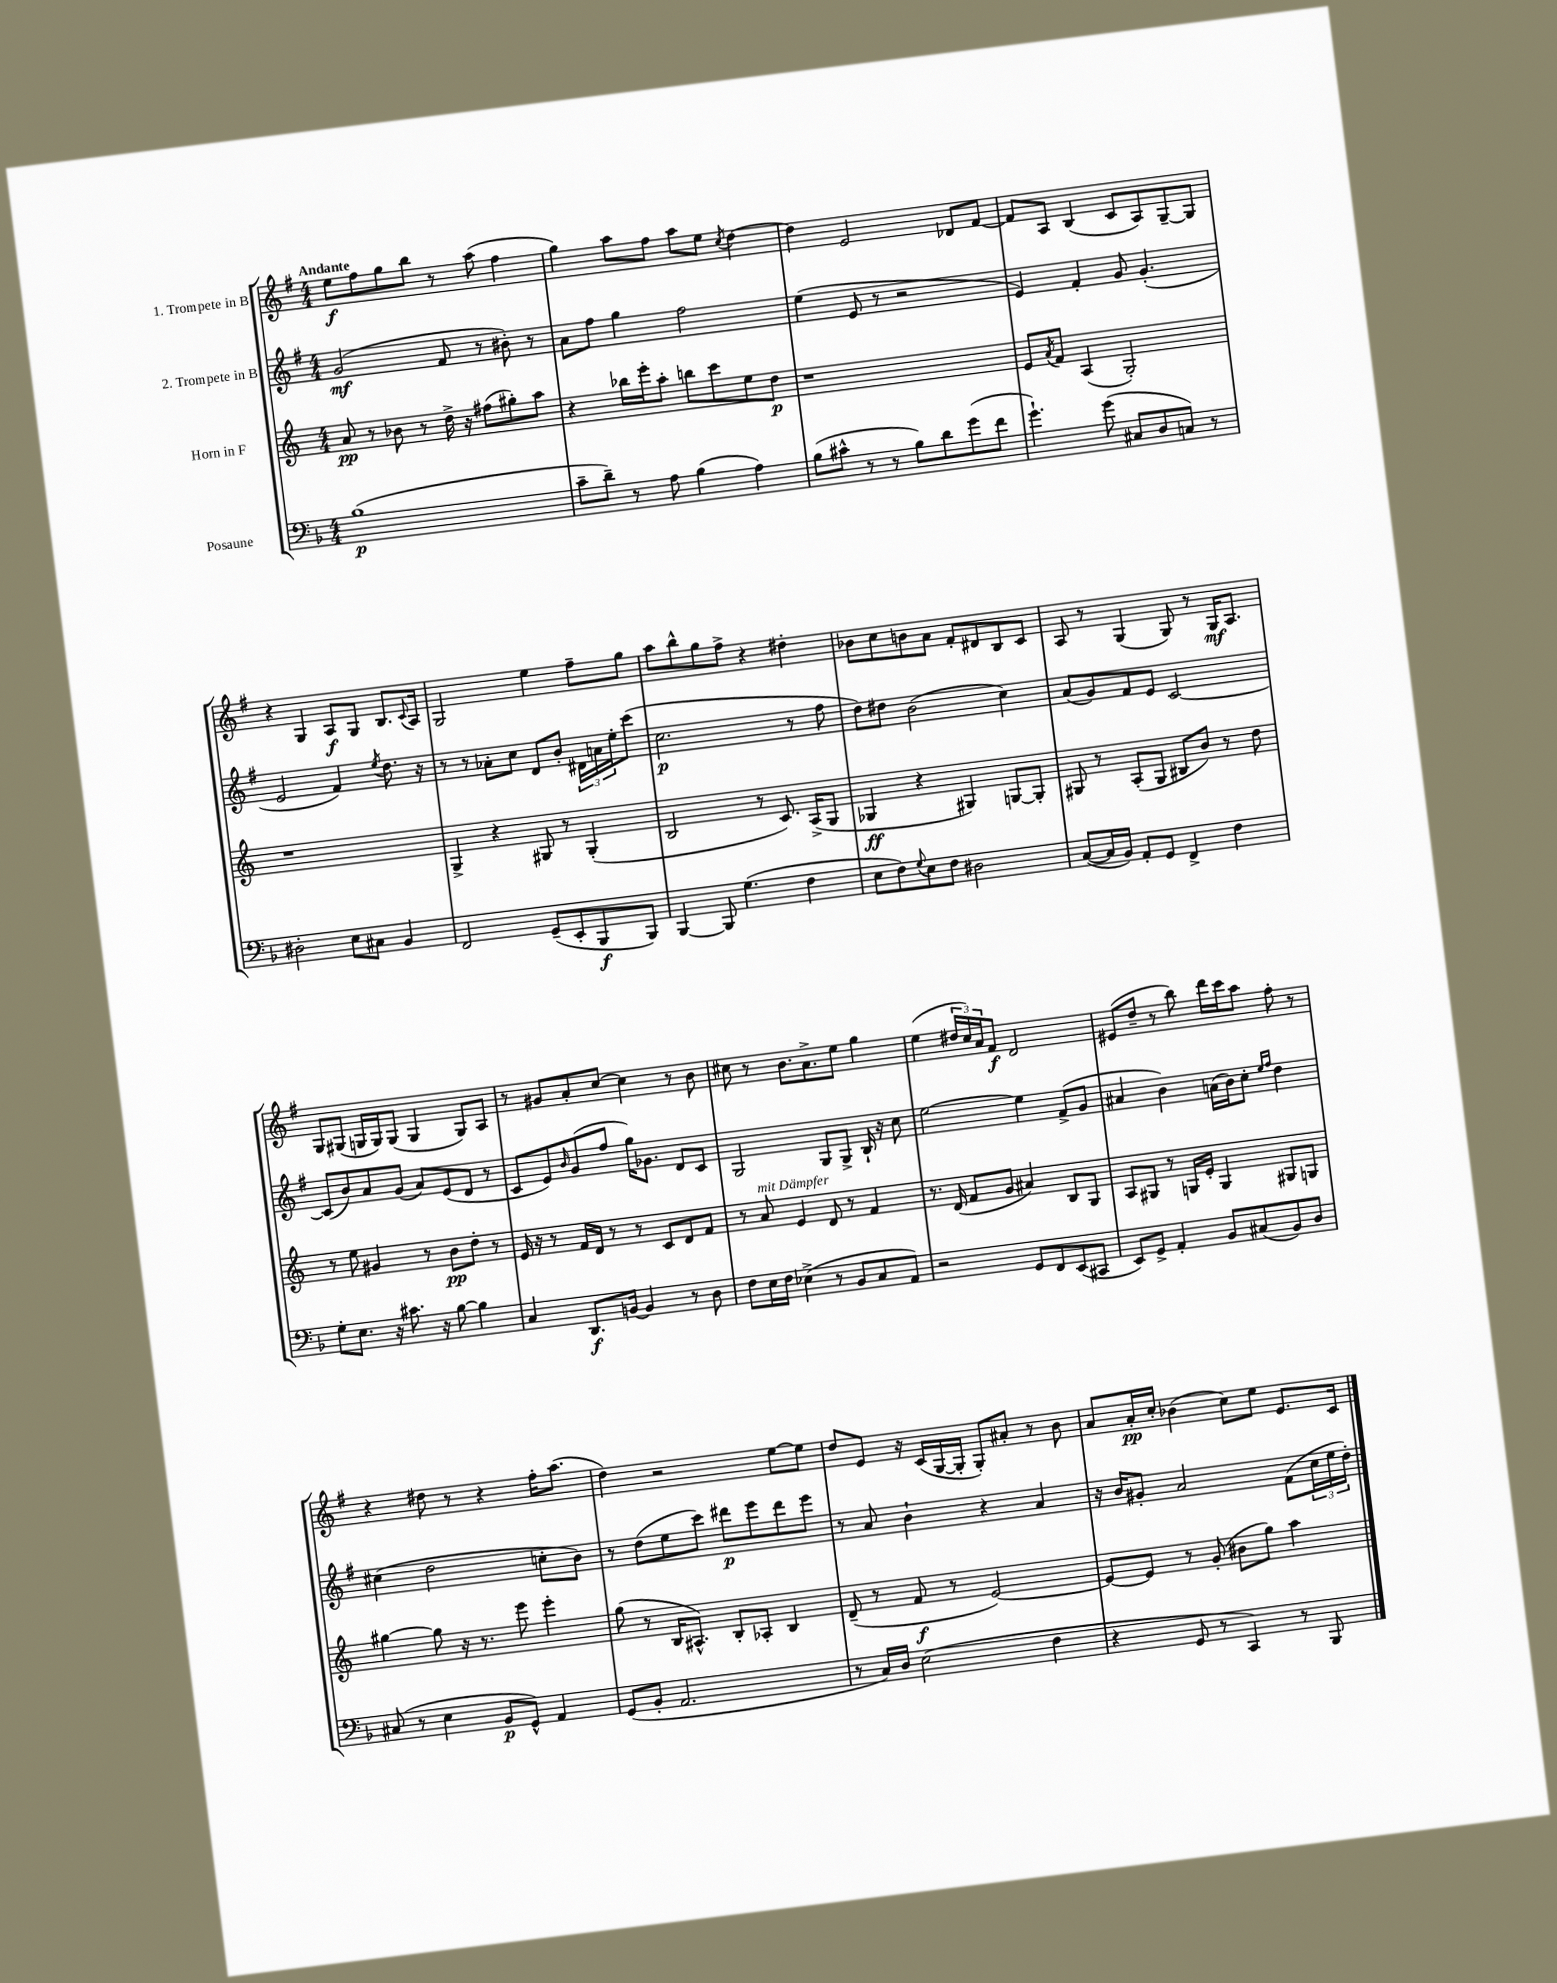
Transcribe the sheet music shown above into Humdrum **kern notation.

**kern	**kern	**kern	**kern
*staff4	*staff3	*staff2	*staff1
*clefF4	*clefG2	*clefG2	*clefG2
*k[b-]	*k[]	*k[f#]	*k[f#]
*M4/4	*M4/4	*M4/4	*M4/4
(1B-	8a	(2g	8ee
.	8r	.	8ff#
.	8b-	.	8gg
.	8r	.	8bb
.	16dd^	8f#	8r
.	16r	.	.
.	(8ff#	8r	(8aa
.	8gg#')	8b#')	4ff#
.	8aa	8r	.
=	=	=	=
8c~	4r	8a	4gg)
8d~)	.	8ff#	.
8r	16bb-	4gg	8aa
.	16eee'	.	.
8A	8aa'	.	8ff#
(4B-	8bb	2ff#	8aa
.	8ccc	.	8ee
.	.	.	8qcc
4A)	8ee	.	[4dd
.	8dd	.	.
=	=	=	=
(8B-	1r	(4ee	4dd]
8c#^^	.	.	.
8r	.	8e	2e
8r	.	8r	.
8B-)	.	2r	.
8d	.	.	.
(8g	.	.	8d-
8f	.	.	[8f#
=	=	=	=
4.g`)	8e	4e)	8f#]
.	8qa	.	.
.	8f	.	8A
.	(4A	4f#'	(4B
(8g	.	.	.
8C#	2G')	8g	8c
8D	.	(4.g'	8A)
8C)	.	.	[8G~
8r	.	.	8G]
=	=	=	=
2D#'	1r	2e	4r
.	.	.	4G
8E	.	4f#)	8A
8C#	.	.	8G
.	.	8qee	.
4BB-	.	8.dd	8.B
.	.	.	8qqc
.	.	16r	16A
=	=	=	=
2FF	4G^	8r	2G
.	.	8r	.
.	4r	8a-'	.
.	.	8cc	.
(8GG~	8G#	8d	4ee
8EE'	8r	8b'	.
8BBB-	(4G#'	24d#	8ff#~
.	.	24a	.
.	.	24ee'	.
8BBB-)	.	(8ccc	8gg
=	=	=	=
[4BBB-	2B	2.cc	8aa
.	.	.	8bb^^
8BBB-]	.	.	8gg
(4.G	.	.	8ff#^
.	8r	.	4r
.	8.c)	.	.
4F	.	8r	4dd#'
.	(16A^	.	.
.	8G	8ff#	.
=	=	=	=
8E	4G-	8dd)	8b-
8F)	.	8dd#	8cc
8qqG	.	.	.
8E	4r	(2b	8b
8F	.	.	8a
2D#	4G#)	.	8f#'
.	.	.	8d#
.	[8G	4cc)	8B
.	8G']	.	8c
=	=	=	=
([8C	8G#	(8a	8A
16C]	8r	8g)	8r
16BB-)	.	.	.
8AA'	(8A'	8f#	(4G
8GG	8G#	8e	.
4FF^	8B#	[2c	8G)
.	8b)	.	8r
4F	8r	.	16G
.	.	.	8.A
.	8dd	.	.
=	=	=	=
8G'	8r	(8c]	8G
8.E	8ee	8b)	(8G#
.	4g#	8a	16G
16r	.	.	16G)
8.c#	.	(8g	(8G
.	8r	8a)	4G
16r	.	.	.
[8B-	8b	(8e	.
4B-]	8dd'	8d	8G)
.	8r	8r	8A
=	=	=	=
4C	16e	8c	8r
.	16r	.	.
.	8r	8e)	8g#
.	.	16qqb	.
8.DD	16f	(8g	8a'
.	16d	.	.
.	8r	8ff#	[8cc
[16BB	.	.	.
4BB]	8r	16gg)	4cc]
.	.	8.g-	.
.	8c	.	.
8r	8d	8d	8r
8D	8f	8c	8b
=	=	=	=
8F	8r	2G	8cc#
16E	8a	.	8r
16F	.	.	.
(4E-^	4e	.	8.b
.	.	.	8.a^
8r	8d	8G	.
8BB-	8r	8G^	8ee
8C	4f	16B`	4gg
.	.	16r	.
8AA)	.	8cc	.
=	=	=	=
2r	8.r	[2ee	(4ee
.	(16d	.	.
.	8f	.	24dd#
.	.	.	24cc)
.	.	.	24a
.	8g	.	8f#
8GG	4a#)	4ee]	2d
8FF	.	.	.
(8EE	8B	(8f#^	.
8CC#	8G	8g	.
=	=	=	=
8EE)	8A	4a#	(8e#
8GG^	8G#	.	8dd~
4AA'	8r	4b)	8r
.	16G	.	8bb)
.	16e'	.	.
8BB-	4G	(16a	16ddd
.	.	16b)	16ccc
(8C#	.	8cc'	8aa
.	.	16qqee	.
.	.	16qqff#	.
8BB-)	8G#	4dd	8ff#'
8D	8G	.	8r
=	=	=	=
(8C#	[4gg#	(4cc#	4r
8r	.	.	.
4E	8gg#]	2dd	8dd#
.	16r	.	8r
.	8.r	.	.
8BB-	.	.	4r
8GG^^)	8eee	.	.
4AA	4eee'	8cc'	16ff#'
.	.	.	(8.aa
.	.	8b)	.
=	=	=	=
(8GG	(8gg	8r	4dd)
8BB-'	8r	(8dd	.
2.AA	16B	8ee	2r
.	8.A#^^)	.	.
.	.	8ccc)	.
.	8B'	8ddd#	.
.	8A-'	8eee	.
.	4B	8ddd#	[8ee
.	.	8eee	8ee]
=	=	=	=
8r	(8d~	8r	8dd
16C)	8r	8a	8e
16D	.	.	.
(2E	8f	4b`	16r
.	.	.	(16c
.	8r	.	[16G
.	.	.	16G']
.	[2e)	4r	8G')
.	.	.	8a#'
4F	.	4a	8r
.	.	.	8b
=	=	=	=
4r	8e_	16r	8a
.	.	16b	.
.	8e]	8g#'	16a'
.	.	.	16cc'
8GG	8r	2a	(4b-
8r	(8g'	.	.
4CC)	8b#	.	8cc)
.	8gg)	.	8ee
8r	4aa	(8f#	8.e
8BBB-	.	24cc	.
.	.	24ee	.
.	.	.	16c
.	.	24dd')	.
==	==	==	==
*-	*-	*-	*-
